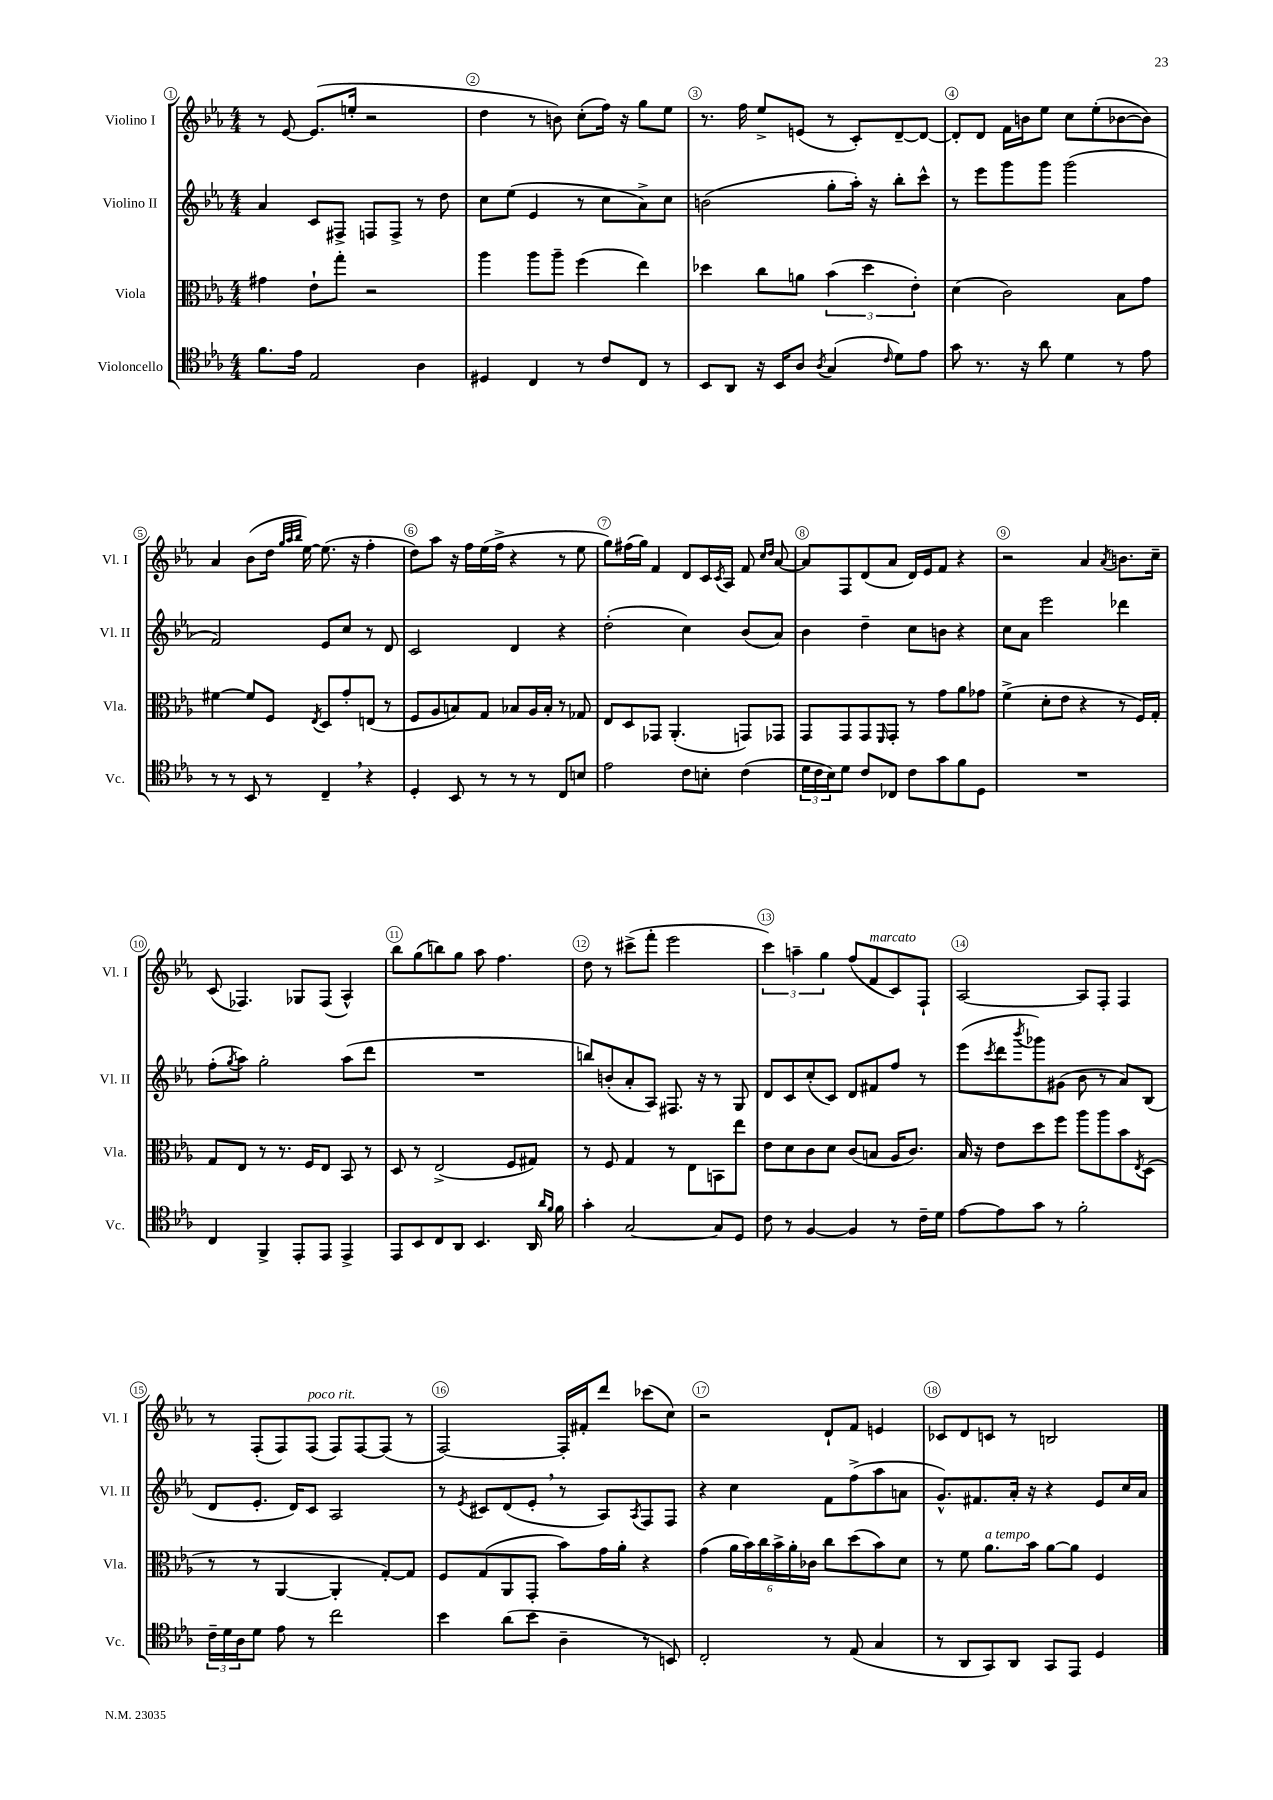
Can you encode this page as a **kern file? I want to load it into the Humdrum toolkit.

**kern	**kern	**kern	**kern
*staff4	*staff3	*staff2	*staff1
*clefC4	*clefC3	*clefG2	*clefG2
*k[b-e-a-]	*k[b-e-a-]	*k[b-e-a-]	*k[b-e-a-]
*M4/4	*M4/4	*M4/4	*M4/4
8.f	4g#	4a-	8r
.	.	.	[8e-
16e-	.	.	.
2E-	8e-`	8c	(8.e-]
.	8gg'	8F#^	.
.	.	.	16ee'
.	2r	8F	2r
.	.	8F^	.
4A-	.	8r	.
.	.	8dd	.
=	=	=	=
4D#	4aa-	8cc	4dd
.	.	(8ee-	.
4C	8aa-	4e-	8r
.	8aa-~	.	8b)
8r	(4ff	8r	(8cc'
8c	.	8cc	16ff)
.	.	.	16r
8C	4ee-)	8a-^)	8gg
8r	.	8cc	8ee-
=	=	=	=
8BB-	4dd-	(2b	8.r
8AA-	.	.	.
.	.	.	16ff
16r	8cc	.	8ee-^
16BB-	.	.	.
8A-	8a	.	(8e
8qA-	.	.	.
(4G	(6b-	8gg'	8r
.	.	16aa-')	8c')
.	6dd-	.	.
.	.	16r	.
16qqc	.	.	.
8d)	.	8bb-'	[8d~
.	6e-')	.	.
8e-	.	8ccc^^	8d_
=	=	=	=
8g	(4d	8r	8d']
8.r	.	8eee-	8d
.	2c)	8ggg	16f
16r	.	.	16b
8a-	.	8ggg	8ee-
4d	.	(2ggg	8cc
.	.	.	(8ee-'
8r	8B-	.	[8b-
8e-	8g	.	8b-])
=	=	=	=
8r	[4f#	2f)	4a-
8r	.	.	.
8BB-	8f#]	.	(8b-
8r	8F	.	16dd
.	.	.	32qqgg
.	.	.	32qqaa-
.	.	.	32qqbb-
.	.	.	[16ee-)
.	8qE-	.	.
4C~	8D	8e-	(8.ee-]
.	8g'	8cc	.
.	.	.	16r
4r	(8E	8r	4ff'
.	8r	8d	.
=	=	=	=
4D'	8F	2c	8dd)
.	8A-	.	8aa-
8BB-	8B)	.	16r
.	.	.	16ff
8r	8G	.	(16ee-
.	.	.	16ff^
8r	8B-	4d	4r
8r	16A-	.	.
.	16B-'	.	.
8C	8r	4r	8r
8B	8G-	.	8ee-
=	=	=	=
2e-	8E-	(2dd'	8gg)
.	8D	.	(16ff#
.	.	.	16gg)
.	8GG-	.	4f
.	(4.AA-'	.	.
8c	.	4cc)	8d
8B'	.	.	16c
.	.	.	8qc
.	.	.	16A-
(4c	8GG)	(8b-	8f
.	.	.	16qqcc
.	.	.	16qqdd
.	8GG-	8a-)	[8a-
=	=	=	=
24d	8GG	4b-	8a-]
24c	.	.	.
24B-)	.	.	.
8d	8GG	.	8F
8c	8GG	4dd~	(8d
.	16qqFF	.	.
8C-	8GG'	.	8a-
8c	8r	8cc	16d)
.	.	.	16e-
8g	8g	8b	8f
8f	8a-	4r	4r
8D	8g-	.	.
=	=	=	=
1r	(4f^	8cc	2r
.	.	8a-	.
.	8d'	2eee-	.
.	8e-	.	.
.	4r	.	4a-
.	.	.	8qa-
.	8r	4ddd-	8.b
.	16F)	.	.
.	16G'	.	16cc~
=	=	=	=
4C	8G	(8ff'	(8c
.	.	8qgg	.
.	8E-	8aa-)	4.F-)
4FF^	8r	2gg'	.
.	8.r	.	.
8EE-'	.	.	8G-
.	16F	.	.
8EE-	8E-	.	(8F-
4EE-^	8BB-	(8aa-	4A-^^)
.	8r	8ddd	.
=	=	=	=
8EE-	8D	1r	8bb-
8BB-	8r	.	(8gg
8C	(2E-^	.	8bb)
8AA-	.	.	8gg
4.BB-	.	.	8aa-
.	.	.	4.ff
.	8F	.	.
16AA-	8G#)	.	.
16qqa-	.	.	.
16qqf	.	.	.
16f	.	.	.
=	=	=	=
4g'	8r	8bb)	8dd
.	8F	(8b'	8r
[2G	4G	8a-'	(8ccc#^
.	.	8A-)	8fff'
.	8r	8.F#	2eee-
.	8E-	.	.
.	.	16r	.
8G]	8BB	8r	.
8D	8ee-	8G	.
=	=	=	=
8c	8e-	8d	6ccc)
8r	8d	8c	.
.	.	.	6aa~
[4F	8c	(8cc'	.
.	.	.	6gg
.	8d	8c)	.
4F]	(8c	8d	(8ff
.	8B	8f#	8f
8r	16A-	8ff	8c)
.	8.c)	.	.
16c~	.	8r	8F`
16d	.	.	.
=	=	=	=
[8e-	16B-	(8eee-	[2A-
.	16r	.	.
.	.	8qccc	.
8e-]	8e-	8ddd	.
.	.	8qbbb-	.
8g	8dd	8ggg-)	.
8r	8ff	(8g#	.
2f'	8aa-	8b-	8A-]
.	8aa-	8r	8F'
.	8b-	8a-)	4F
.	8qE-	.	.
.	(8D	(8B-	.
=	=	=	=
24c~	8r	8d	8r
24d	.	.	.
24A-	.	.	.
8d	8r	8.e-'	(8F'
8e-	[4AA-	.	8F)
.	.	16d)	.
8r	.	8c	(8F
2cc	4AA-']	2A-	8F)
.	.	.	[8F
.	[8G')	.	(8F]
.	8G]	.	8r
=	=	=	=
4b-	8F	8r	[2F)
.	.	8qe-	.
.	(8G	8c#	.
(8a-	8AA-	(8d	.
8b-	8GG'	8e-'	.
4A-~	8b-)	8r	16F']
.	.	.	16f#'
.	16g	8A-)	8ddd
.	16a-'	.	.
.	.	8qA-	.
8r	4r	8F	(8ccc-
8BB)	.	8F	8cc)
=	=	=	=
2C'	(4g	4r	2r
.	24a-	4cc	.
.	24b-)	.	.
.	24cc	.	.
.	24b-^	.	.
.	24a-'	.	.
.	24c-	.	.
8r	8cc	8f	8d`
(8E-	(8dd	(8ff^	8f
4G	8b-)	8aa-	4e
.	8d	8a	.
=	=	=	=
8r	8r	8.g^^)	8c-
8AA-	8f	.	8d
.	.	8.f#	.
8GG)	8.a-	.	8c
8AA-	.	16a-'	8r
.	16b-	16r	.
8GG	[8a-	4r	2B
8EE-	8a-]	.	.
4D	4F	8e-	.
.	.	16cc	.
.	.	16a-	.
==	==	==	==
*-	*-	*-	*-
